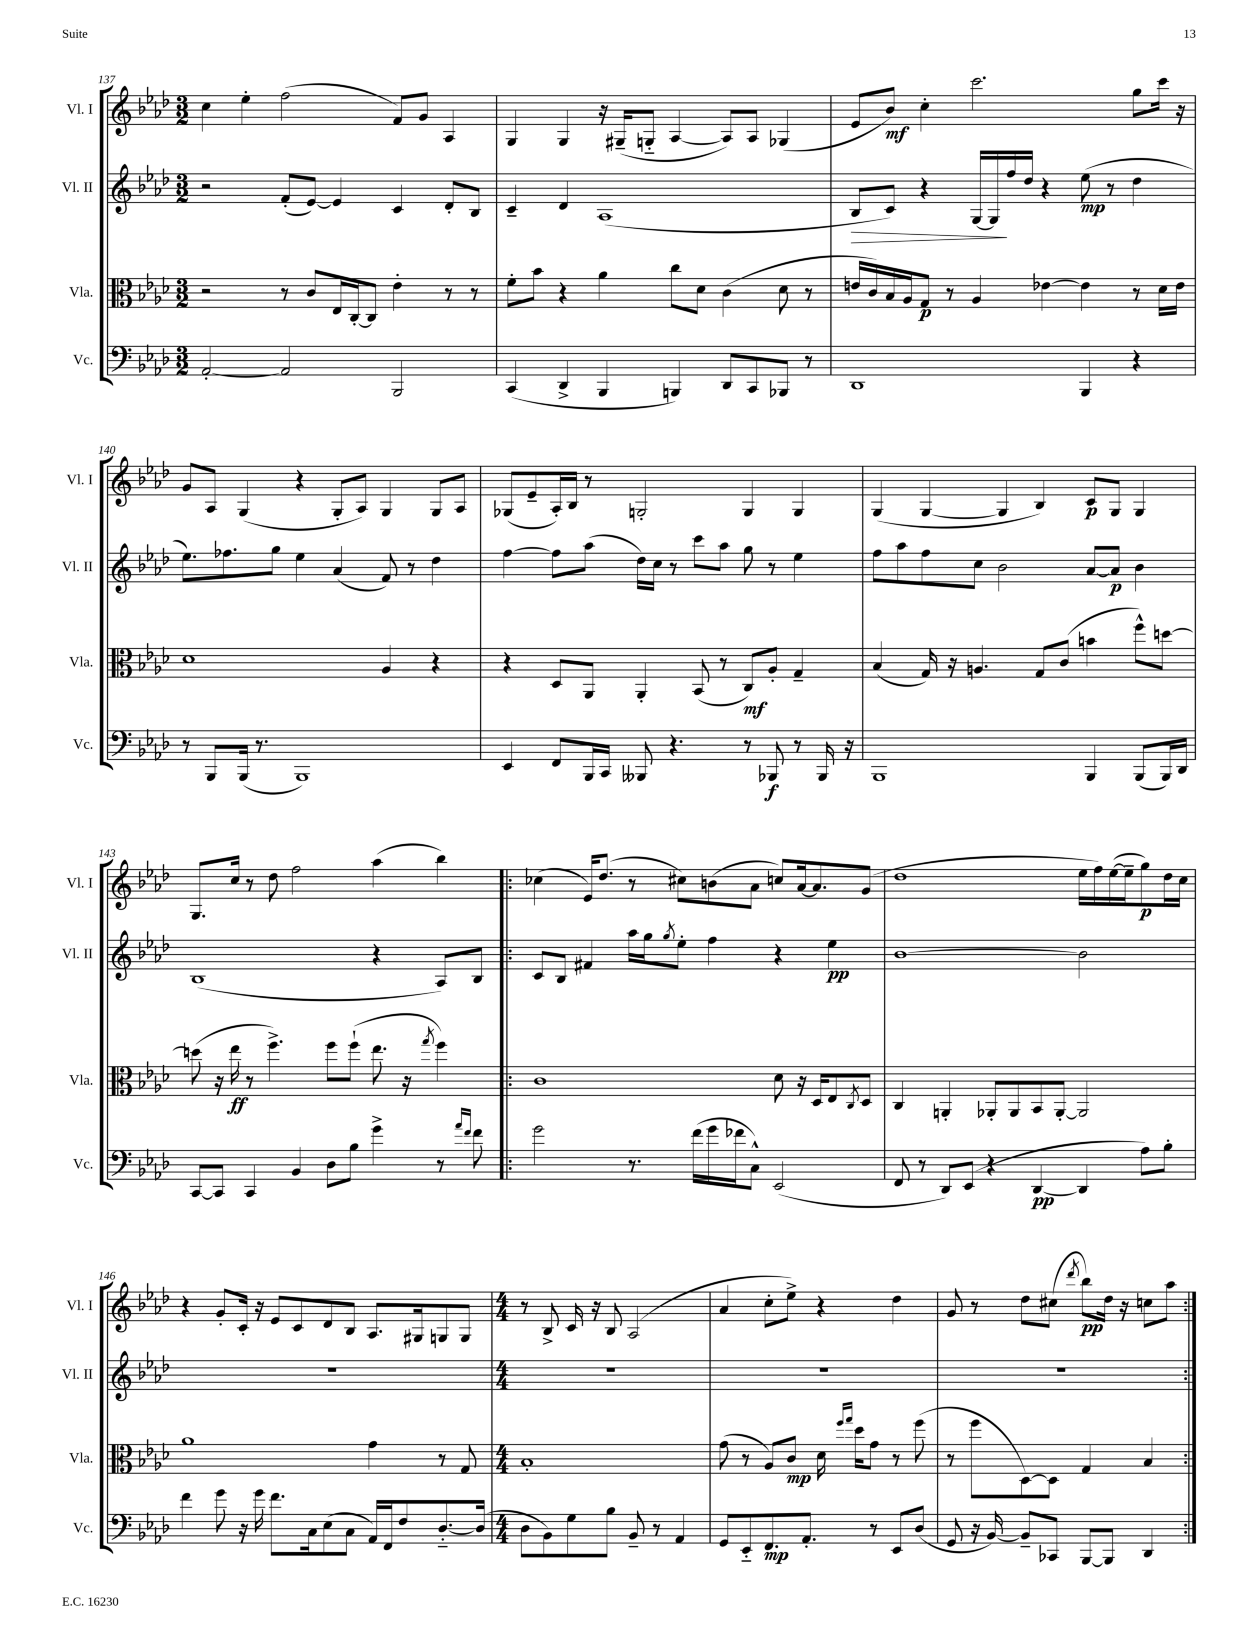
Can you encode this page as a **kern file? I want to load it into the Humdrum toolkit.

**kern	**kern	**kern	**kern
*staff4	*staff3	*staff2	*staff1
*clefF4	*clefC3	*clefG2	*clefG2
*k[b-e-a-d-]	*k[b-e-a-d-]	*k[b-e-a-d-]	*k[b-e-a-d-]
*M3/2	*M3/2	*M3/2	*M3/2
[2AA-'	2r	2r	4cc
.	.	.	4ee-'
2AA-]	8r	(8f'	(2ff
.	8c	[8e-)	.
.	16E-	4e-]	.
.	[16C'	.	.
.	8C]	.	.
2BBB-	4e-'	4c	8f)
.	.	.	8g
.	8r	8d-'	4A-
.	8r	8B-	.
=	=	=	=
(4CC	8f'	4c~	4G
.	8b-	.	.
4DD-^	4r	4d-	4G
4BBB-	4a-	(1A-	16r
.	.	.	(16G#~
.	.	.	8G'~
4BBB)	8cc	.	[4A-
.	8d-	.	.
8DD-	(4c	.	8A-])
8CC	.	.	8A-
8BBB-	8d-	.	(4G-
8r	8r	.	.
=	=	=	=
1DD-	16e	8B-	8e-
.	16c)	.	.
.	16B-	8c)	8b-)
.	16A-	.	.
.	8G	4r	4cc'
.	8r	.	.
.	4A-	[16G	2.ccc
.	.	16G]	.
.	.	16ff	.
.	.	16dd-	.
.	[4e-	4r	.
4BBB-	4e-]	(8ee-	.
.	.	8r	.
4r	8r	4dd-	8gg
.	16d-	.	16ccc
.	16e-	.	16r
=	=	=	=
8r	1d-	8.ee-)	8g
8BBB-	.	.	8A-
.	.	8.ff-	.
(16BBB-	.	.	(4G
8.r	.	.	.
.	.	8gg	.
1BBB-)	.	4ee-	4r
.	.	(4a-	8G'
.	.	.	8A-)
.	4A-	8f)	4G
.	.	8r	.
.	4r	4dd-	8G
.	.	.	8A-
=	=	=	=
4EE-	4r	[4ff	(8G-
.	.	.	8e-~
8FF	8D-	8ff]	16A-')
.	.	.	16B-
16BBB-	8AA-	(8aa-	8r
16CC	.	.	.
8BBB--	4AA-'	16dd-)	2G'
.	.	16cc	.
4.r	.	8r	.
.	(8BB-	8ccc	.
.	8r	8aa-	.
8r	8C)	8gg	4G
8BBB-	8A-'	8r	.
8r	4G~	4ee-	4G
16BBB-	.	.	.
16r	.	.	.
=	=	=	=
1BBB-	(4B-	8ff	(4G
.	.	8aa-	.
.	16G)	8ff	[4G
.	16r	.	.
.	4.A	8cc	.
.	.	2b-	4G]
.	8G	.	4B-)
.	(8c	.	.
4BBB-	4b	[8a-	8c
.	.	8a-]	8G
(8BBB-	8ff^^)	4b-	4G
16BBB-)	[8dd	.	.
16DD-	.	.	.
=	=	=	=
[8CC	(8dd]	(1B-	8.G
8CC]	16r	.	.
.	16ee-	.	16cc
4CC	8r	.	8r
.	4.ff^)	.	8dd-
4BB-	.	.	2ff
8D-	8ff	.	.
8B-	(8ff`	.	.
4g^	8.ee-	4r	(4aa-
.	16r	.	.
.	8qgg	.	.
8r	4ff)	8A-)	4bb-)
16qqa-	.	.	.
16qqf	.	.	.
8f	.	8B-	.
=!|:	=!|:	=!|:	=!|:
2g	1c	8c	(4cc-
.	.	8B-	.
.	.	4f#	16e-)
.	.	.	(8.dd-
8.r	.	16aa-	8r
.	.	16gg	.
.	.	8qgg	.
.	.	8ee-'	8cc#)
(16f	.	.	.
16g	.	4ff	(8b
16f-	.	.	.
8C^^)	.	.	8a-
(2EE-	8d-	4r	8cc)
.	16r	.	[16a-
.	16D-	.	8.a-]
.	8E-	4ee-	.
.	8qC	.	.
.	8D-	.	(8g
=	=	=	=
8FF	4C	[1b-	1dd-
8r	.	.	.
8DD-)	4AA'	.	.
(8EE-	.	.	.
4r	8AA-'	.	.
.	8AA-	.	.
[4DD-	8BB-	.	.
.	[8AA-'	.	.
4DD-]	2AA-]	2b-]	16ee-
.	.	.	16ff)
.	.	.	([16ee-
.	.	.	16ee-~]
8A-)	.	.	8gg)
8B-'	.	.	16dd-
.	.	.	16cc
=	=	=	=
4f	1a-	1.r	4r
8g	.	.	8g'
16r	.	.	16c'
16g	.	.	16r
8.f	.	.	8e-
.	.	.	8c
16C	.	.	.
(8E-	.	.	8d-
8C	.	.	8B-
16AA-)	4g	.	8.A-
16FF	.	.	.
8F	.	.	.
.	.	.	16G#
[8.D-'~	8r	.	8G
.	8G	.	8G
(16D-]	.	.	.
=	=	=	=
*M4/4	*M4/4	*M4/4	*M4/4
8D-	1B-'	1r	8r
8BB-)	.	.	8B-^
8G	.	.	16c
.	.	.	16r
8B-	.	.	8B-
8BB-~	.	.	(2A-
8r	.	.	.
4AA-	.	.	.
=	=	=	=
8GG	(8g	1r	4a-
8EE-'~	8r	.	.
8.FF	8A-)	.	8cc'
.	8c	.	8ee-^)
8.AA-'	.	.	.
.	16d-	.	4r
.	16qqff	.	.
.	16qqgg	.	.
.	16dd-	.	.
8r	8g	.	.
8EE-	8r	.	4dd-
(8D-	(8ff	.	.
=	=	=	=
8GG	8r	1r	8g
16r	8ff	.	8r
[16BB-)	.	.	.
8BB-~]	[8D-)	.	8dd-
8CC-	8D-]	.	(8cc#
.	.	.	8qddd-
[8BBB-	4G	.	8bb-)
8BBB-]	.	.	16dd-
.	.	.	16r
4DD-	4B-	.	8cc
.	.	.	8aa-
==:|!	==:|!	==:|!	==:|!
*-	*-	*-	*-
